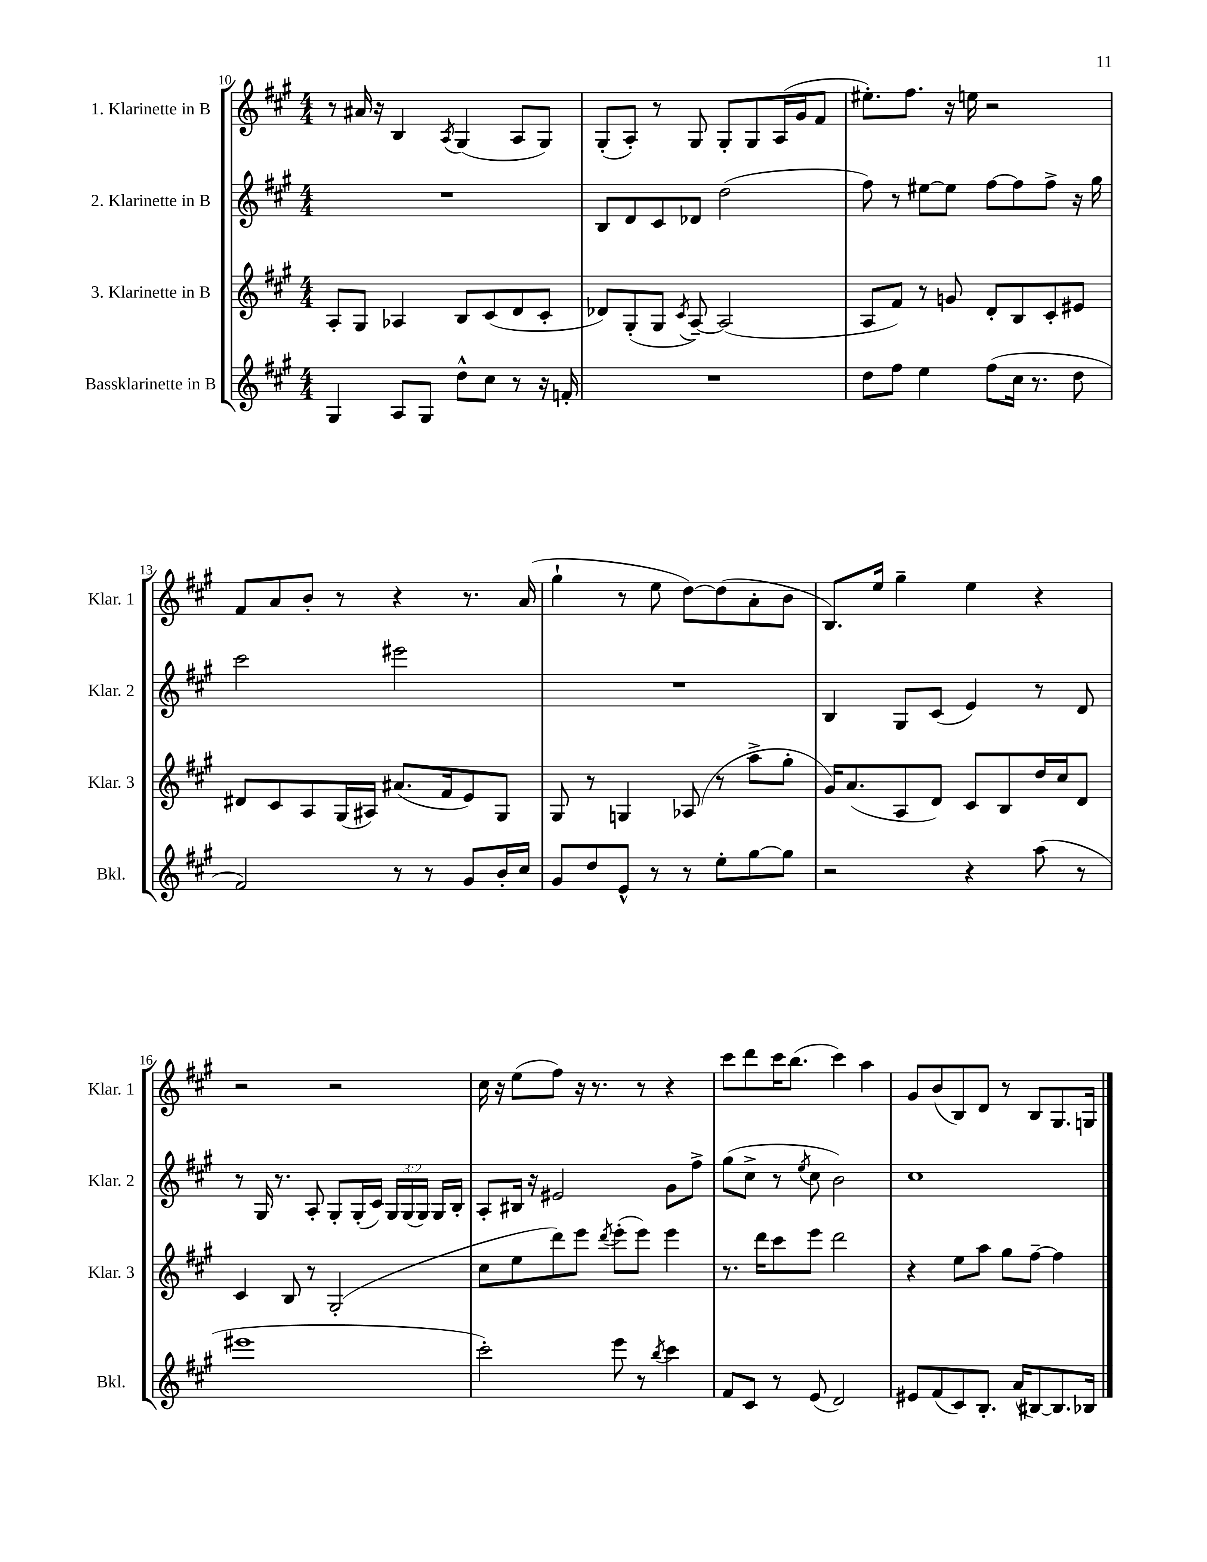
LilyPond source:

<<
\new StaffGroup <<
\new Staff = "s0" \with { instrumentName = "1. Klarinette in B" shortInstrumentName = "Klar. 1" } {
    \clef treble \key a \major \numericTimeSignature \time 4/4
    \autoBeamOff r8 ais'16 r16 b4 \acciaccatura { a8 } gis4( a8[ gis8]) |
    gis8[-.( a8]-.) r8 gis8 gis8[-. gis8 a16( gis'16 fis'8] |
    eis''8.[-.) fis''8.] r16 e''16 r2 |
    fis'8[ a'8 b'8]-. r8 r4 r8. a'16( |
    gis''4-! r8 e''8 d''8[~) d''8( a'8-. b'8] |
    b8.[) e''16] gis''4-- e''4 r4 |
    r2 r2 |
    cis''16 r16 e''8[( fis''8]) r16 r8. r8 r4 |
    cis'''8[ d'''8 cis'''16 b''8.]( cis'''4) a''4 |
    gis'8[ b'8( b8) d'8] r8 b8[ gis8. g16] \bar "|." |
}
\new Staff = "s1" \with { instrumentName = "2. Klarinette in B" shortInstrumentName = "Klar. 2" } {
    \clef treble \key a \major \numericTimeSignature \time 4/4 \override Staff.TupletNumber.text = #tuplet-number::calc-fraction-text
    \autoBeamOff R1 |
    b8[ d'8 cis'8 des'8] d''2( |
    fis''8) r8 eis''8[~ eis''8] fis''8[~ fis''8 fis''8]-> r16 gis''16 |
    cis'''2 eis'''2 |
    R1 |
    b4 gis8[ cis'8]( e'4) r8 d'8 |
    r8 gis16 r8. a8-. gis8[-. gis16-.( cis'16]) \tuplet 3/2 { gis16[ gis16( gis16]) } gis16[ b16]-. |
    a8[-. bis16] r16 eis'2 gis'8[ fis''8]-> |
    gis''8[( cis''8]-> r8 \acciaccatura { e''8 } cis''8 b'2) |
    cis''1 \bar "|." |
}
\new Staff = "s2" \with { instrumentName = "3. Klarinette in B" shortInstrumentName = "Klar. 3" } {
    \clef treble \key a \major \numericTimeSignature \time 4/4
    \autoBeamOff a8[-. gis8] aes4 b8[ cis'8( d'8 cis'8]-. |
    des'8[) gis8-.( gis8] \acciaccatura { cis'8 } a8~--) a2( |
    a8[ fis'8]) r8 g'8 d'8[-. b8 cis'8-. eis'8] |
    dis'8[ cis'8 a8 gis16( ais16]) ais'8.[( fis'16 e'8) gis8] |
    gis8 r8 g4 aes8( r8 a''8[-> gis''8]-. |
    gis'16[) a'8.( a8 d'8]) cis'8[ b8 d''16 cis''16 d'8] |
    cis'4 b8 r8 gis2-.( |
    cis''8[ e''8 d'''8) e'''8] \acciaccatura { d'''8 } e'''8[-.( e'''8]) e'''4 |
    r8. d'''16[ cis'''8 e'''8] d'''2 |
    r4 e''8[ a''8] gis''8[ fis''8]~-- fis''4 \bar "|." |
}
\new Staff = "s3" \with { instrumentName = "Bassklarinette in B" shortInstrumentName = "Bkl." } {
    \clef treble \key a \major \numericTimeSignature \time 4/4
    \autoBeamOff gis4 a8[ gis8] d''8[-^ cis''8] r8 r16 f'16-. |
    R1 |
    d''8[ fis''8] e''4 fis''8[( cis''16] r8. d''8 |
    fis'2) r8 r8 gis'8[ b'16-. cis''16] |
    gis'8[ d''8 e'8]-^ r8 r8 e''8[-. gis''8~ gis''8] |
    r2 r4 a''8( r8 |
    eis'''1 |
    cis'''2-.) e'''8 r8 \acciaccatura { b''8 } cis'''4 |
    fis'8[ cis'8] r8 e'8( d'2) |
    eis'8[ fis'8( cis'8) b8.]-. a'16[( bis8~) bis8. bes16] \bar "|." |
}
>>
>>
\layout { \context { \Score currentBarNumber = #10 } }
